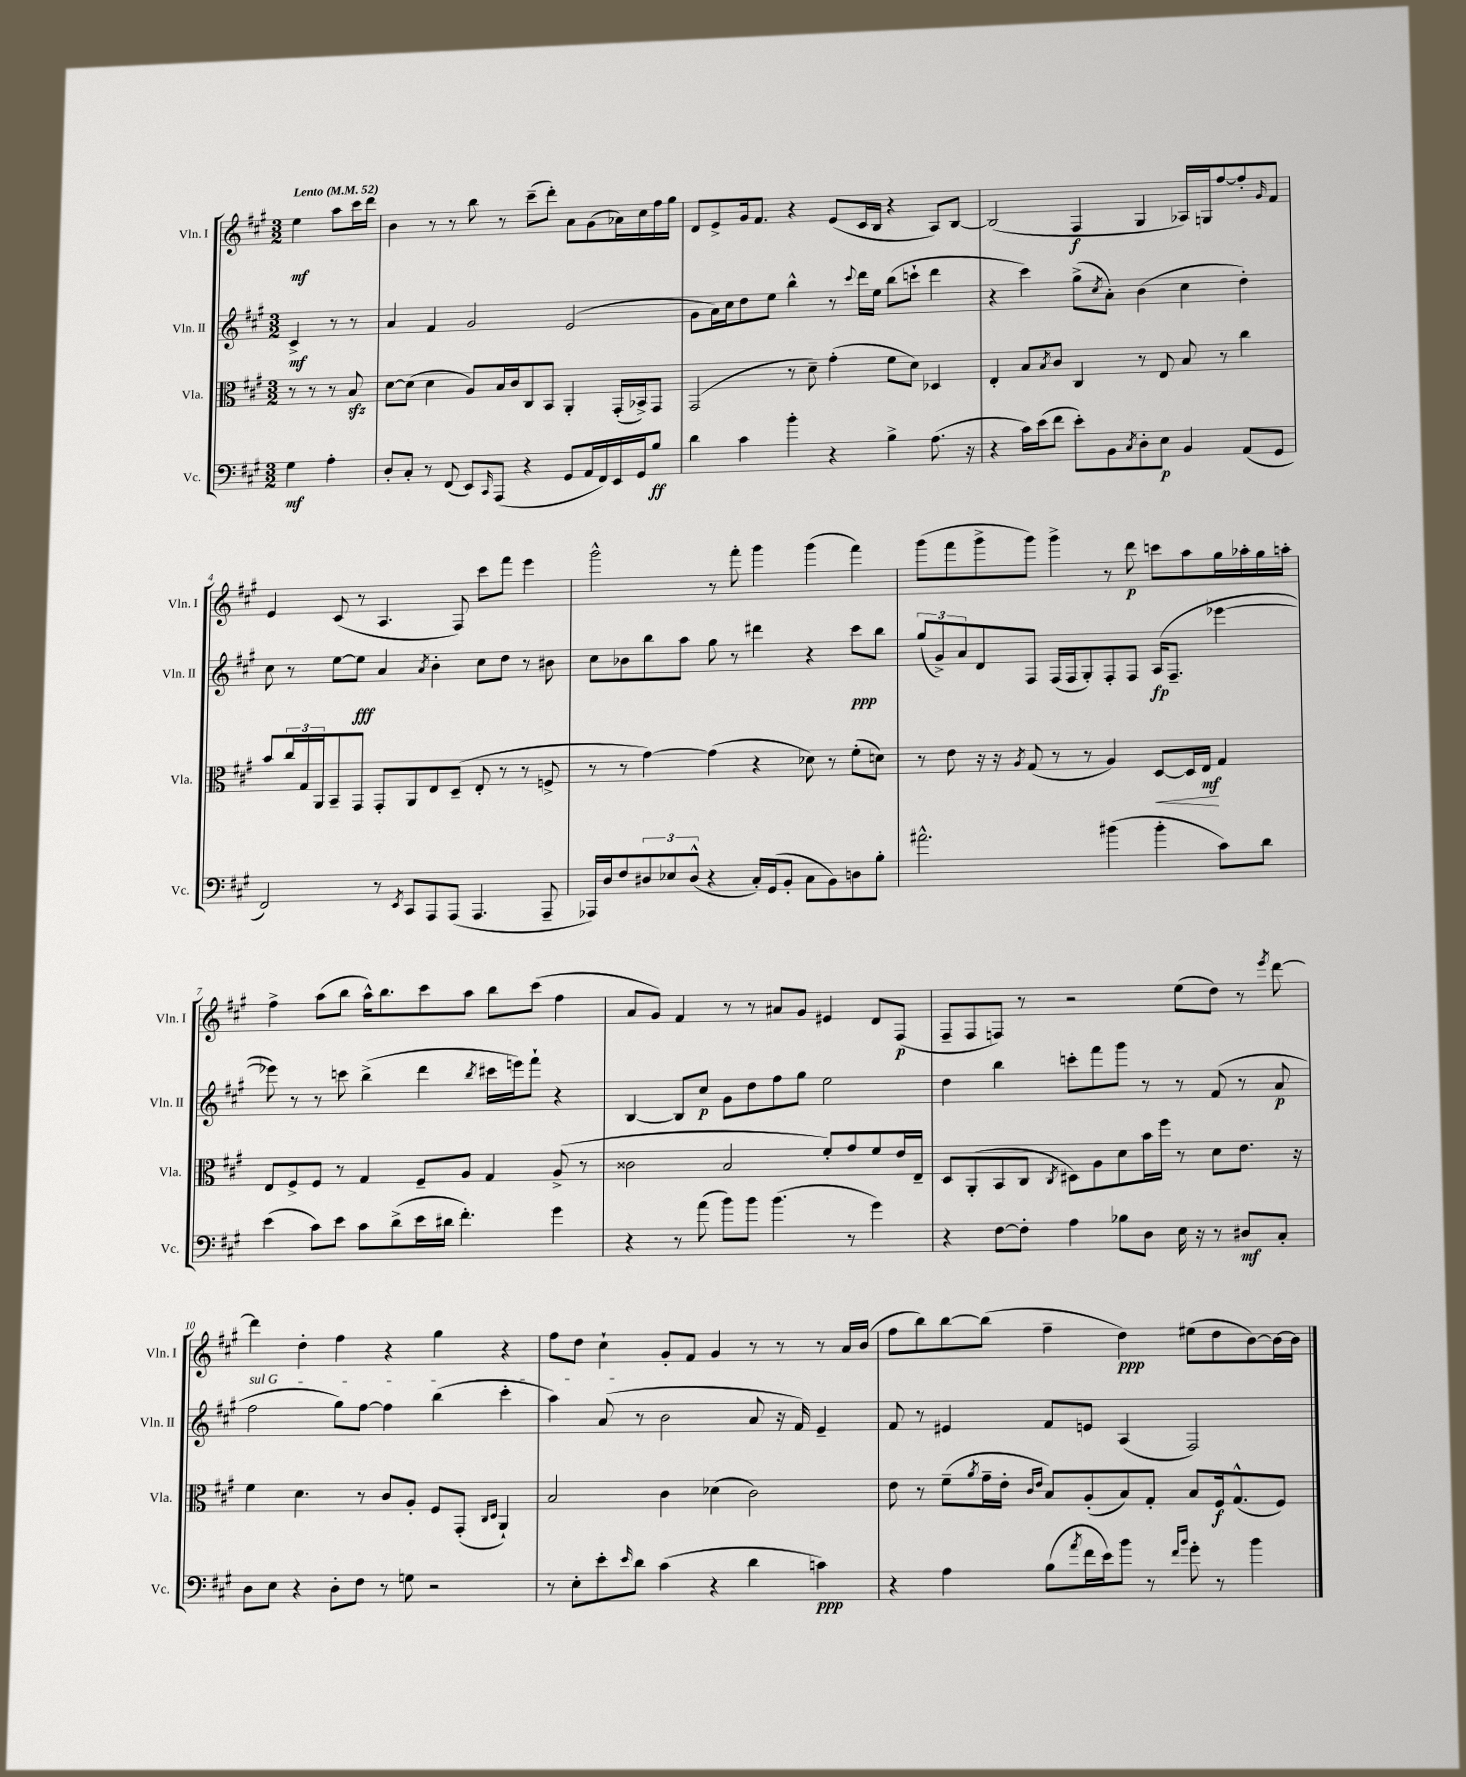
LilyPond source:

<<
\new StaffGroup <<
\new Staff = "s0" \with { instrumentName = "Vln. I" shortInstrumentName = "Vln. I" } {
    \clef treble \key a \major \numericTimeSignature \time 3/2 \partial 2 \tempo "Lento" 4 = 52
    e''4\mf a''8 cis'''16 d'''16 |
    b'4 r8 r8 b''8 r8 cis'''8--( d'''8-.) a'8 gis'8( aes'16) cis''16 fis''16 gis''16 |
    d'8 e'8-> gis'16 fis'8. r4 e'8( cis'16 b16 r4 a8) b8~ |
    b2( fis4\f gis4 aes16) g16 fis''8~ fis''8-. \grace { gis'16 } fis'8 |
    e'4 cis'8( r8 a4. fis8) cis'''8 fis'''8 e'''4 |
    gis'''2-^ r8 fis'''8-. gis'''4 gis'''4( fis'''4) |
    gis'''8( fis'''8 gis'''8-> gis'''8) gis'''4-> r8 d'''8\p c'''8 a''8 gis''16 aes''16-. gis''16 a''16-. |
    fis''4-> a''8( b''8 a''16-^) b''8. cis'''8 a''8 b''8 cis'''8( fis''4 |
    a'8 gis'8) fis'4 r8 r8 ais'8 gis'8 eis'4 d'8 fis8\p( |
    fis8-- fis8 f8) r8 r2 e''8( d''8) r8 \acciaccatura { e'''8 } d'''8~ |
    d'''4 d''4-. fis''4 r4 gis''4 r4 |
    fis''8 d''8 cis''4-! gis'8-. fis'8 gis'4 r8 r8 r8 a'16 b'16( |
    fis''8 b''8) b''8~ b''8( fis''4-- d''4\ppp) eis''8( d''8 b'8~) b'16~ b'16 \bar "|." |
}
\new Staff = "s1" \with { instrumentName = "Vln. II" shortInstrumentName = "Vln. II" } {
    \clef treble \key a \major \numericTimeSignature \time 3/2 \partial 2
    cis'4->\mf r8 r8 |
    a'4 fis'4 gis'2 e'2( |
    gis'8 a'16) cis''16 d''8 e''8 b''4-^ r8 \appoggiatura { cis'''8 } d'''16 e''16 b''8( c'''8-! d'''4 |
    r4 cis'''4) gis''8->( \acciaccatura { cis''8 } a'8-.) b'4( cis''4 d''4-.) |
    cis''8 r8 e''8~ e''8\fff a'4 \acciaccatura { a'8 } b'4-. cis''8 d''8 r8 bis'8 |
    cis''8 bes'8 b''8 a''8 gis''8 r8 dis'''4 r4 cis'''8\ppp b''8 |
    \tuplet 3/2 { gis''8( gis'8->) a'8 } d'8 fis8 fis16( fis16 gis8-.) fis8-. fis8 a16\fp( fis8.-- ees'''4~ |
    ees'''8) r8 r8 c'''8 b''4->( d'''4 \acciaccatura { b''8 } cis'''16 e'''16) fis'''8-! r4 |
    b4~ b8 cis''8\p gis'8 d''8 fis''8 gis''8 e''2 |
    d''4 b''4 c'''8-. fis'''8 gis'''8 r8 r8 fis'8( r8 a'8\p |
    \once \override TextSpanner.bound-details.left.text = \markup { \italic "sul G" } fis''2\startTextSpan gis''8) fis''8~ fis''4 b''4( cis'''4-. |
    a''4) a'8\stopTextSpan( r8 b'2 a'8 r16 fis'16) e'4-- |
    fis'8 r8 eis'4 fis'8 e'8 a4( fis2) \bar "|." |
}
\new Staff = "s2" \with { instrumentName = "Vla." shortInstrumentName = "Vla." } {
    \clef alto \key a \major \numericTimeSignature \time 3/2 \partial 2
    r8 r8 r8 b8\sfz |
    d'8~ d'8( d'4 a8) b16 cis'16 cis8 b,8 a,4-. gis,16-.( bes,16->) gis,8 |
    gis,2( r8 d'8--) gis'4-.( fis'8 d'8) des4 |
    e4-. b8 \acciaccatura { b8 } cis'8 cis4 r8 e8 b8 r8 cis''4 |
    b'8 \tuplet 3/2 { cis''16 gis16 a,16 } b,8-- gis,8 gis,8-. a,8 e8 d8--( e8-. r8 r8 f8-> |
    r8 r8 gis'4~) gis'4( r4 des'8) r8 fis'8-.( d'8) |
    r8 e'8 r16 r16 \acciaccatura { a8 } gis8( r8 r8 a4) d8~\< d16 e16\mf\! gis4 |
    e8 fis8-> fis8 r8 gis4 fis8-- a8 gis4 a8->( r8 |
    cisis'2 b2 fis'8-.) gis'8 fis'8 e'16 e16-- |
    d8 a,8-.( b,8 cis8 \acciaccatura { cis8 } dis8) a8 d'8 b'16 fis''16 r8 d'8 e'8. r16 |
    fis'4 d'4. r8 cis'8 a8-. fis8 gis,8-.( \grace { cis16 d16 } a,4-!) |
    b2 cis'4 des'4( cis'2) |
    e'8 r8 fis'8--( \acciaccatura { a'8 } gis'16-- e'16-. \grace { cis'16 e'16 } b8) a8-.( b8) gis8-. b8 fis16\f gis8.-^( fis8) \bar "|." |
}
\new Staff = "s3" \with { instrumentName = "Vc." shortInstrumentName = "Vc." } {
    \clef bass \key a \major \numericTimeSignature \time 3/2 \partial 2
    gis4\mf a4-. |
    d8-. cis8-. r8 fis,8( e,8) \grace { cis,16 } a,,8( r4 gis,8 a,16 fis,16) e,16 gis,16 b8\ff |
    d'4 cis'4 b'4-. r4 b4-> a8.( r16 |
    r4 cis'16) e'16( fis'8 e'8-.) b,8 \acciaccatura { cis8 } d8-. e8\p b,4 a,8( gis,8 |
    fis,2) r8 \acciaccatura { e,8 } cis,8 a,,8 a,,8( a,,4. a,,8-- |
    aes,,16) d16 fis8 \tuplet 3/2 { dis8 ees8 dis8-^( } r4 cis16-.) gis,16( b,8-. cis8 b,8) d8 b8-. |
    ais'2.-^ bis'4( bis'4-. cis'8) d'8 |
    e'4( cis'8) e'8 cis'8 d'8->( e'16 dis'16 fis'4.-.) gis'4 |
    r4 r8 a'8( b'8) b'8 b'4.( r8 gis'4) |
    r4 fis8~ fis8-. a4 bes8 d8 e16 r16 r8 dis8\mf cis8-. |
    d8 e8 r4 d8-. fis8 r8 g8 r2 |
    r8 e8-. e'8-. \grace { e'16 } d'8 cis'4( r4 d'4 c'4\ppp) |
    r4 a4 b8( \acciaccatura { a'8 } fis'16 e'16) b'8 r8 \grace { fis'16 b'16 } gis'8-. r8 b'4 \bar "|." |
}
>>
>>
